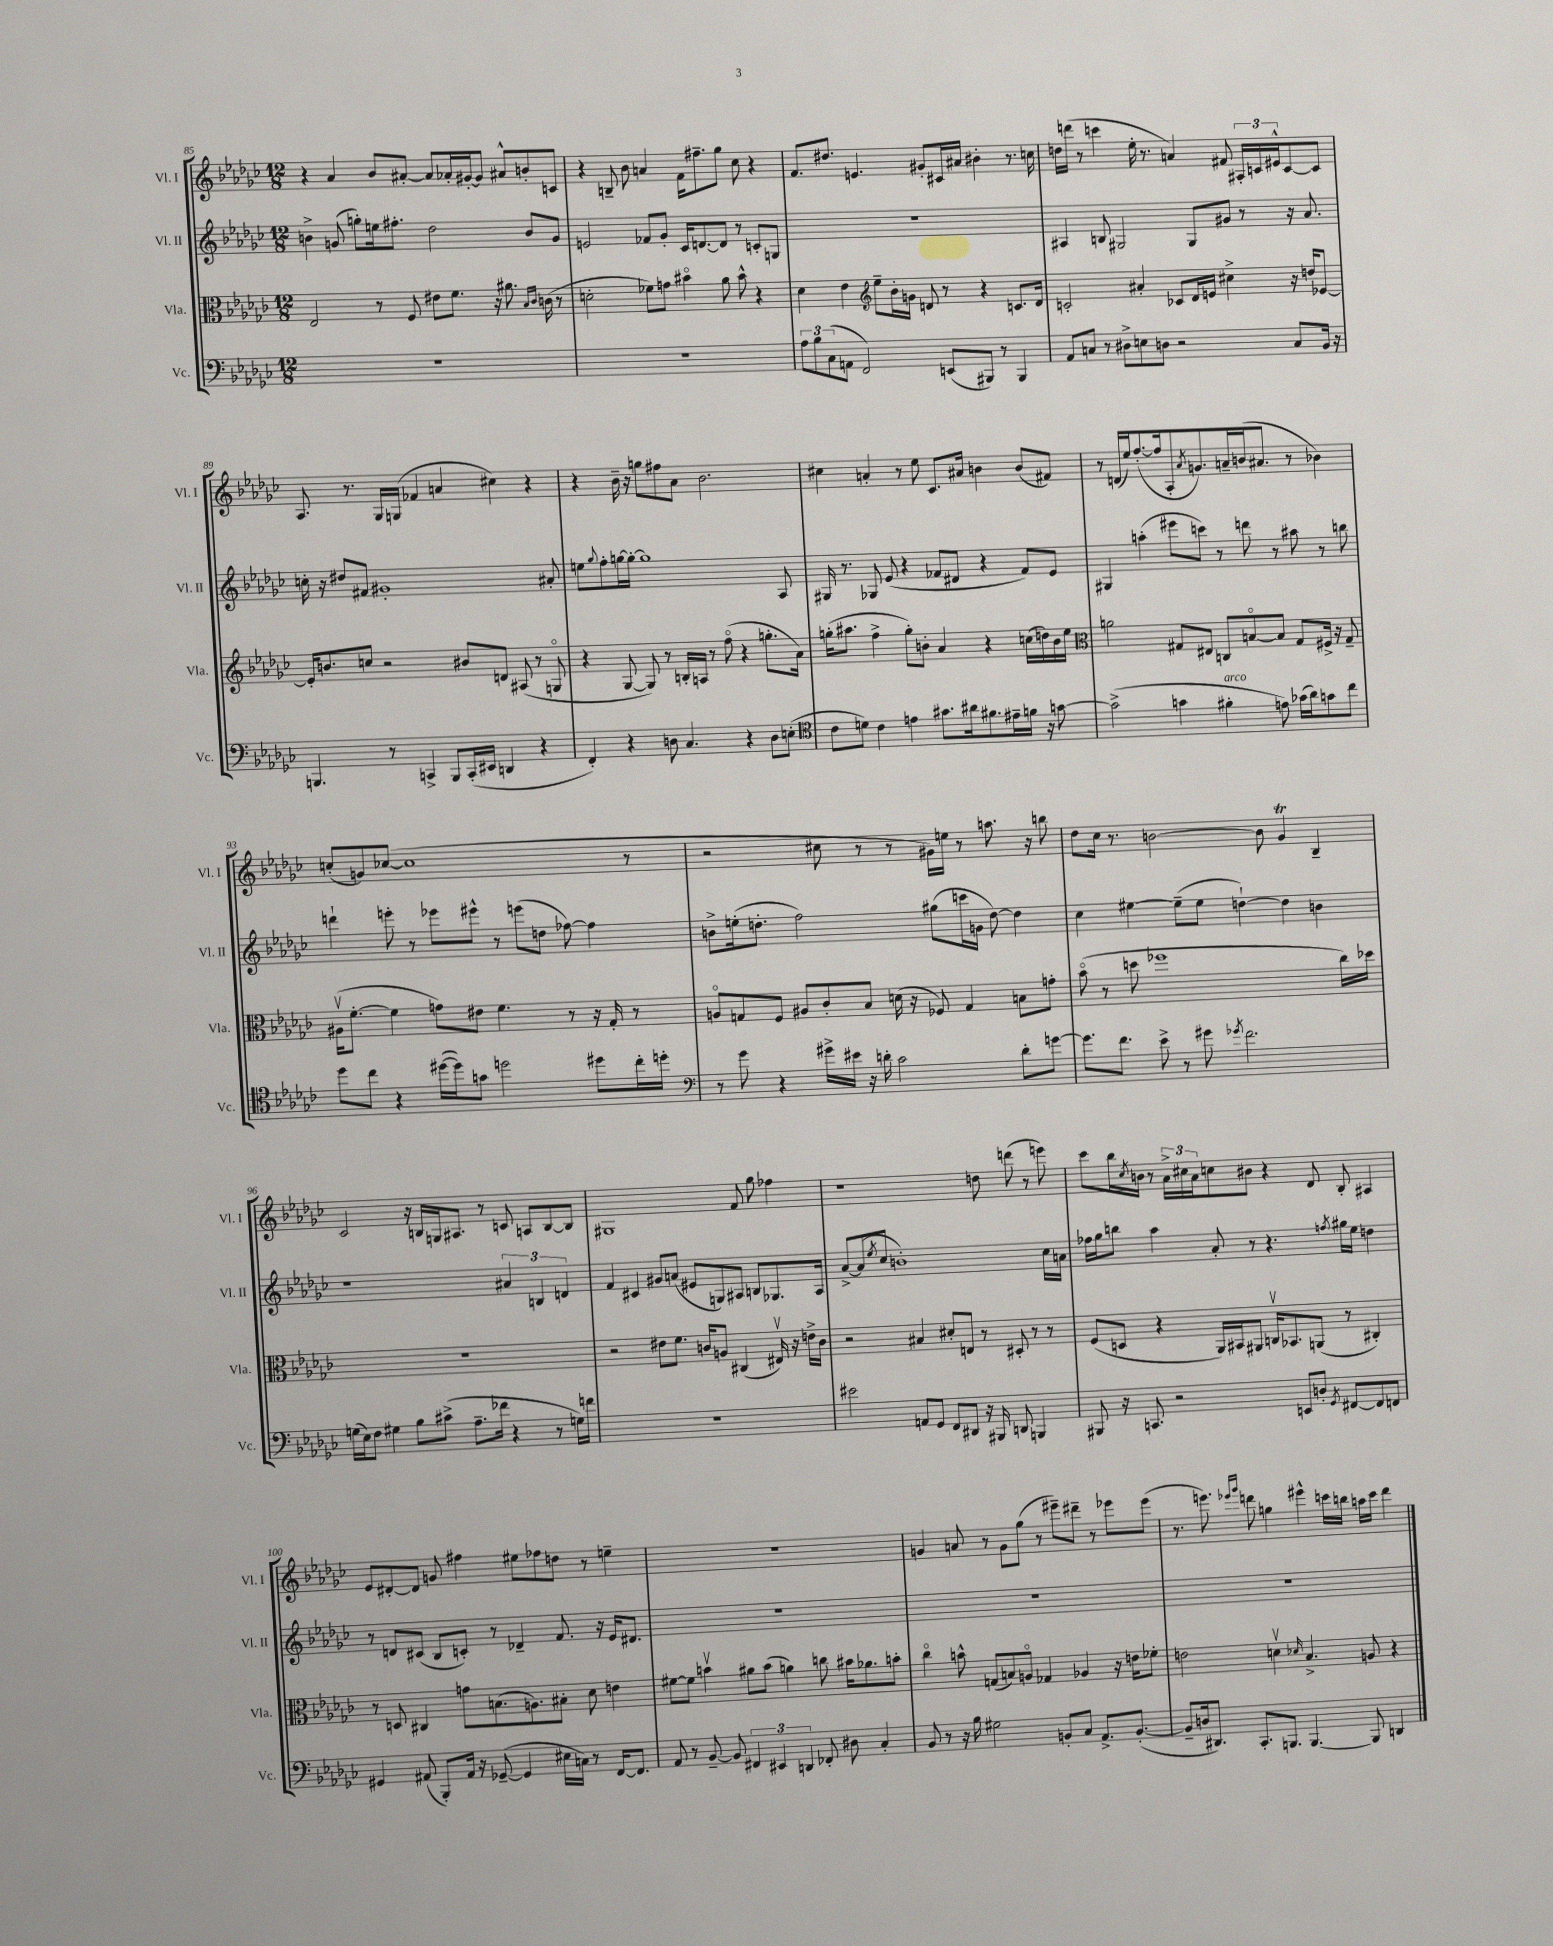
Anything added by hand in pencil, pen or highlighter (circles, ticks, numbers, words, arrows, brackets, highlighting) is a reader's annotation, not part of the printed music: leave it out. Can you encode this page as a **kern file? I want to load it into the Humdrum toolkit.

**kern	**kern	**kern	**kern
*part4	*part3	*part2	*part1
*staff4	*staff3	*staff2	*staff1
*I"Vc.	*I"Vla.	*I"Vl. II	*I"Vl. I
*I'Vc.	*I'Vla.	*I'Vl. II	*I'Vl. I
*clefF4	*clefC3	*clefG2	*clefG2
*k[b-e-a-d-g-c-]	*k[b-e-a-d-g-c-]	*k[b-e-a-d-g-c-]	*k[b-e-a-d-g-c-]
*M12/8	*M12/8	*M12/8	*M12/8
=85	=85	=85	=85
1.r	2E-/	4bn^\	4r
.	.	(8gn/	4a-/
.	.	8ggn'\L)	.
.	8r	16een\k	8b-/L
.	.	8.ff#X'\J	.
.	8F/	.	[8a#X'/J
.	8e#X\L	2dd-\	8a#/L]
.	8.f\J	.	16a-X'/L
.	.	.	[16g#X'/J
.	.	.	8g#/J]
.	16r	.	.
.	8.a#X\	.	8a#X^^/L
.	.	8b/L	8bn'/
.	16qqB-/LL	.	.
.	16qqc-/JJ	.	.
.	(16cn\	.	.
.	8r	8g/J	8cn/J
=86	=86	=86	=86
1.r	2dn'\	2en/	4r
.	.	.	8Bn~/
.	.	.	8b-\
.	8f-X\L)	8f-X/L	4an/
.	8gn\J	8g-'/J	.
.	4b#X\	16c-/KL	16f\KL
.	.	[8.dn/	8.ff#X~\
.	8a-\	8d/J]	8gg-\J
.	8b#^^\	8r	8cc-\
.	4r	8cn'/L	4r
.	.	8Gn/J	.
=87	=87	=87	=87
12A-\L	4d-\	1.r	8.f/L
12B-\	.	.	.
(12C-\	.	.	.
.	.	.	8.dd#X/J
8AAn\J	4e-\	.	.
2FF/)	.	.	4.en/
*	*clefG2	*	*
.	8ee-~\L	.	.
.	16b-'\L	.	.
.	16gn\JJ	.	.
.	8dn/	.	8g#X'/L
(8EEn/L	8r	.	16c#X/L
.	.	.	16a#X/JJ
8BBB#X/J)	4r	.	4b#X'\
8r	.	.	.
4BBB#/	8.cn/L	.	8.r
.	16d/Jk	.	16ccn\
=88	=88	=88	=88
8AA-/L	2cn'/	4A#X/	16ddn\LL
.	.	.	(16dddn\JJ
8Cn/J	.	.	8r
8r	.	8Bn/	4cccn\
8D#X^\L	.	2G#X/	.
8En\	4a#X'/	.	16ee-'\
.	.	.	8.r
8Dn\J	.	.	.
2r	8c-X/L	.	4an/)
.	16d-/L	8G#/L	.
.	16en/JJ	.	.
.	4cc#X^\	8g#X/J	8f#X/
.	.	8r	24A#X'/LL
.	.	.	24cn/
.	.	.	24e#X^^/J
8C/L	16r	16r	[8c/
.	16ddn/KL	8.a-/	.
16BB-/Jk	[8e-X/J	.	8c/J]
16r	.	.	.
!!LO:LB:g=z
=89	=89	=89	=89
4.BBBn/	16e-'/KL]	16ccn'\	8.A-/
.	8.bn/	16r	.
.	.	8dd#X/L	.
.	.	.	8.r
.	8ccn/J	8f#X/J	.
8r	2r	1g#X'	16G-/LL
.	.	.	(16Gn/JJ
4CCn^/	.	.	4f-X/
8BBB/L	.	.	4an/
(16CC'/L	8b#X/L	.	.
16EE#X/JJ	.	.	.
4DDn/	8dn/J	.	4cc#X\)
.	(8A#X/	.	.
4r	8r	.	4r
.	8Gn/	8a#X'/	.
=90	=90	=90	=90
4FF'/)	4r	8een\L	4r
.	.	8qqgg-/	.
.	.	8ff'\	.
4r	[8G-/	[16ggn\L	16b-~\
.	.	16gg'\JJ_	16r
.	8G-/])	1gg]	8ggn\L
8Dn\	8r	.	8ff#X\
4.C-/	16Bn'/LL	.	8a-\J
.	16An/JJ	.	.
.	8r	.	2.b-\
.	(8ff\	.	.
4r	4r	.	.
8D\L	8.ggn'\L	.	.
(8En'\J	.	8A-/	.
.	16a-\Jk)	.	.
=91	=91	=91	=91
*clefC4	*	*	*
8c-\L	(16ggn'\KL	16G#X/	4cc#X\
.	8.aa#X\J	8.r	.
8dn\J)	.	.	.
4c-\	4ff^\	8G-X/	4an'/
.	.	(8e-/	.
4en\	8gg'\L)	4r	8r
.	8bn'\J	.	8ee-\
8.g#X\L	4a-/	8f-X/L	8.c-/L
.	.	8d#X/J	.
16a#X\k	.	.	16a#X/Jk
8.f#X\	4r	4r	4bn\
16e#X~\L	.	.	.
16fn\JJ	(16ccn\LL	8f-/L)	(8b/L
16r	16ddn\)	.	.
[8gn\	16b\	8e-/J	8f#X/J)
.	16ee-\JJ	.	.
=92	=92	=92	=92
*	*clefC3	*	*
(2g^\]	2an\	4G#X/	8r
.	.	.	(16dn/LL
.	.	.	16ee-/J)
.	.	(4aan'\	([8.ff'/
.	.	.	16ff/k]
4gn\	8G#X/L	8eee#X\L	8A-'/
.	.	.	8qa-/
.	8E#X/J	8cccn\J)	8.gn/)
!LO:TX:a:i:t=arco	!	!	!
4f#X'\	8Cn/L	8r	.
.	.	.	16an~/L
.	[8Bn/	8dddn\	(16bn/J
.	.	.	8.a#X/J
8en\)	8B/J]	8r	.
(16g-X\LL	8G#/L	8aa#X\	8r
16a-\J)	.	.	.
8gn\	16F#X^/Jk	8r	4b-X\)
.	16r	.	.
8cc-\J	8G#~/	8bbn\	.
!!LO:LB:g=z
=93	=93	=93	=93
8dd-\L	(16A#Xv\KL	4dddn`\	(8ccn'/L
.	[8.f'\J	.	.
8cc-\J	.	.	8gn/)
4r	4f\]	8eeen'\	([8cc-X/J
.	.	8r	1cc-]
([16dd#X\LL	8gn\L)	8eee-X\L	.
16dd#\J])	.	.	.
8gn\J	8e#X\J	8eee#X^^\J	.
2ddn\	4.f\	8r	.
.	.	(8eeen\L	.
.	.	8ddn\J	.
.	8r	[8ff-X\)	.
8dd#X\L	16r	4ff-\]	.
.	16G-'/	.	.
16cc-'\L	8r	.	8r
16ddn'\JJ	.	.	.
=94	=94	=94	=94
*clefF4	*	*	*
8r	8An/L	8bn^\L	2r
8g-\	8Gn/	(16een'\k	.
.	.	8.ddn'\J	.
4r	8F/J	.	.
.	8A#X/L	2ff\)	.
16g#X^\LL	8c-'/	.	8cc#X\
16e#X\JJ	.	.	.
16r	8B-/J	.	8r
16dn'\	.	.	.
2c-\	(16dn\	.	8r
.	16r	.	.
.	8F-X/)	(8gg#X\L	16g#X\LL)
.	.	.	16een\JJ
.	4G/	16cccn\L	8r
.	.	16gn\JJ	.
.	.	[8dd\)	8.aan\
8d'\L	8Bn\L	4dd\]	.
.	.	.	16r
[8gn\J	8gn'\J	.	8bbn\
=95	=95	=95	=95
8.g\L]	(8b-\	4cc-\	8dd-\L
.	8r	.	16cc-\Jk
8.f\J	.	.	8.r
.	8ddn\	[4ee#X\	.
8e-^\	1ff-X	.	[2bn\
8r	.	(8ee#~\L]	.
8g#X\	.	8ee#\J	.
8qg-X/	.	.	.
2.f\	.	[4ddn`\)	.
.	.	.	8b\]
.	.	4dd\]	4g-T/
.	.	4bn\	4B-~/
.	16cc-\LL)	.	.
.	16dd-X\JJ	.	.
!!LO:LB:g=z
=96	=96	=96	=96
(16Gn\LL	1.r	1r	2c-/
16E-\J)	.	.	.
8F\J	.	.	.
4G#X\	.	.	.
8B-\L	.	.	16r
.	.	.	16Bn/LL
(8c#X^\J	.	.	16Gn/J
.	.	.	8.A#X/J
8.A-~\L	.	.	.
.	.	.	8r
16f-X\Jk	.	.	.
4r	.	6a#X/	8cn/
.	.	.	8An/L
.	.	6Bn/	.
8r	.	.	[8B/
.	.	6dn/	.
16Gn\LL)	.	.	8B/J]
16fn\JJ	.	.	.
=97	=97	=97	=97
1.r	2r	4f/	1G#X
.	.	4c#X/	.
.	8e#X\L	8g#X/L	.
.	8.f\J	(8an/J	.
.	.	8e#X/L	.
.	16cn/KL	.	.
.	8An/J	8Gn/)	.
.	(4C#X/	8A#X/J	8f/
.	.	8Bn/L	8gg-\
.	16E#Xv/)	8.G-X/	4ff-X\
.	16r	.	.
.	16en^\LL	.	.
.	16c\JJ	16A#/Jk	.
=98	=98	=98	=98
2e#X\	2r	[8a-^/L	1r
.	.	(8a-/]	.
.	.	8qee-/	.
.	.	8cc-/J	.
.	.	1bn')	.
8AAn/L	4B#X/	.	.
8GG-/J	.	.	.
8FF/L	8d#X'/L	.	.
8DD#X/J	8En/J	.	.
16r	8r	.	8ddn\
16BBB#X/	.	.	.
8DDn/	8D#X'/	.	(8dddn\
4BBBn/	8r	.	8r
.	8r	16cc-\LL	8eeen\)
.	.	16an\JJ	.
=99	=99	=99	=99
8BBB#X/	(8F/L	16ff-X\LL	8ccc-\L
.	.	16gg-\J	.
16r	8Dn/J	8bbn\J	16bb-\L
.	.	.	8qcc-/
8.CCn/	.	.	16bn\JJ
.	4r	4aa-\	8r
2r	.	.	24a-^\LL
.	.	.	24cc#X\
.	.	.	24a-\J
.	16AA-/LL)	8a-'/	8ccn\
.	16BB#X/J	.	.
.	8AA#X/J	8r	8b#X\J
.	16Cnv/KL	4.r	4r
.	8.BB-X/	.	.
8EEn/L	.	.	.
8Dn'/J	(8AAn/J	.	8d-/
8qGG-/	.	8qffn/	.
[8FF#X/L	8r	16gg#X\LL	8B-'/
.	.	16ee-\JJ	.
8FF#/]	4C#X'/)	4ddn\	4A#X/
8FFn/J	.	.	.
!!LO:LB:g=z
=100	=100	=100	=100
4GG#X/	8r	8r	8e-/L
.	8Dn/	8dn/L	[8d#X'/
(8AA#X/	4C#X/	(8c#X/J	8d#/J]
8BBB-'/L)	.	8B-/L	8gn/
16AA#/Jk	8gn\L	8cn'/J)	4ff#X\
16r	.	.	.
([8GG-X~/	(8.Bn\	8r	.
4GG-/]	.	4d-X~/	8ee#X\L
.	8.An\)	.	.
.	.	.	8ff-X\
16E#X\LL	8B#X'\J	8.f/	8ddn\J
16Cn\JJ)	.	.	.
8r	8d-\	.	8r
.	.	16r	.
[16FF/KL	4en\	16e-/KL	4een~\
8.FF/J]	.	8.d#X/J	.
=101	=101	=101	=101
8AA-/	[8f#X\L	1.r	1.r
8r	8f#\J]	.	.
[8BB-~/	4bnv\	.	.
8BB-/]	.	.	.
6FF#X/	8a#X\L	.	.
.	(8b\J	.	.
6EE#X/	.	.	.
.	4an\)	.	.
6DDn/	.	.	.
8FF-X'/	8ccn\	.	.
8D#X\	16b#X\KL	.	.
.	8.a-X\	.	.
4C-'/	.	.	.
.	8bn'\J	.	.
=102	=102	=102	=102
8BB-/	4cc-\	1.r	4gn/
8r	.	.	.
16r	8bn^^\	.	8an/
16B-\	.	.	.
2G#X\	(8Gn/L	.	8r
.	8Bn/)	.	8g\L
.	8An/J	.	(8gg-\J
.	4G-X/	.	8r
8BBn'/L	.	.	8eee#X~\L)
8C-/J	4A-X/	.	8ddd#X~\J
8.AA-^/L	.	.	8r
.	16r	.	8eee-X\L
([8.BB'/J	16en\KL	.	.
.	8f-X'\J	.	(8eee-\J
=103	=103	=103	=103
8BB~/L]	2en\	1.r	8.r
16Dn/k	.	.	.
8.DD#X/J)	.	.	8.eeen\)
.	.	.	16qqeee-X/LL
.	.	.	16qqggg-/JJ
8.CC-'/L	.	.	8dddn\
.	4dnv\	.	4ggn\
8.BBBn/J	.	.	.
.	16qqd-X/	.	.
[4.BBB/	4.B-^/	.	4eee#X^^\
.	.	.	16cccn\LL
.	.	.	16bbn\JJ
8BBB/]	8An/	.	16aan\LL
.	.	.	16ccc\JJ
4DDn/	4r	.	4ddd\
==	==	==	==
*-	*-	*-	*-
